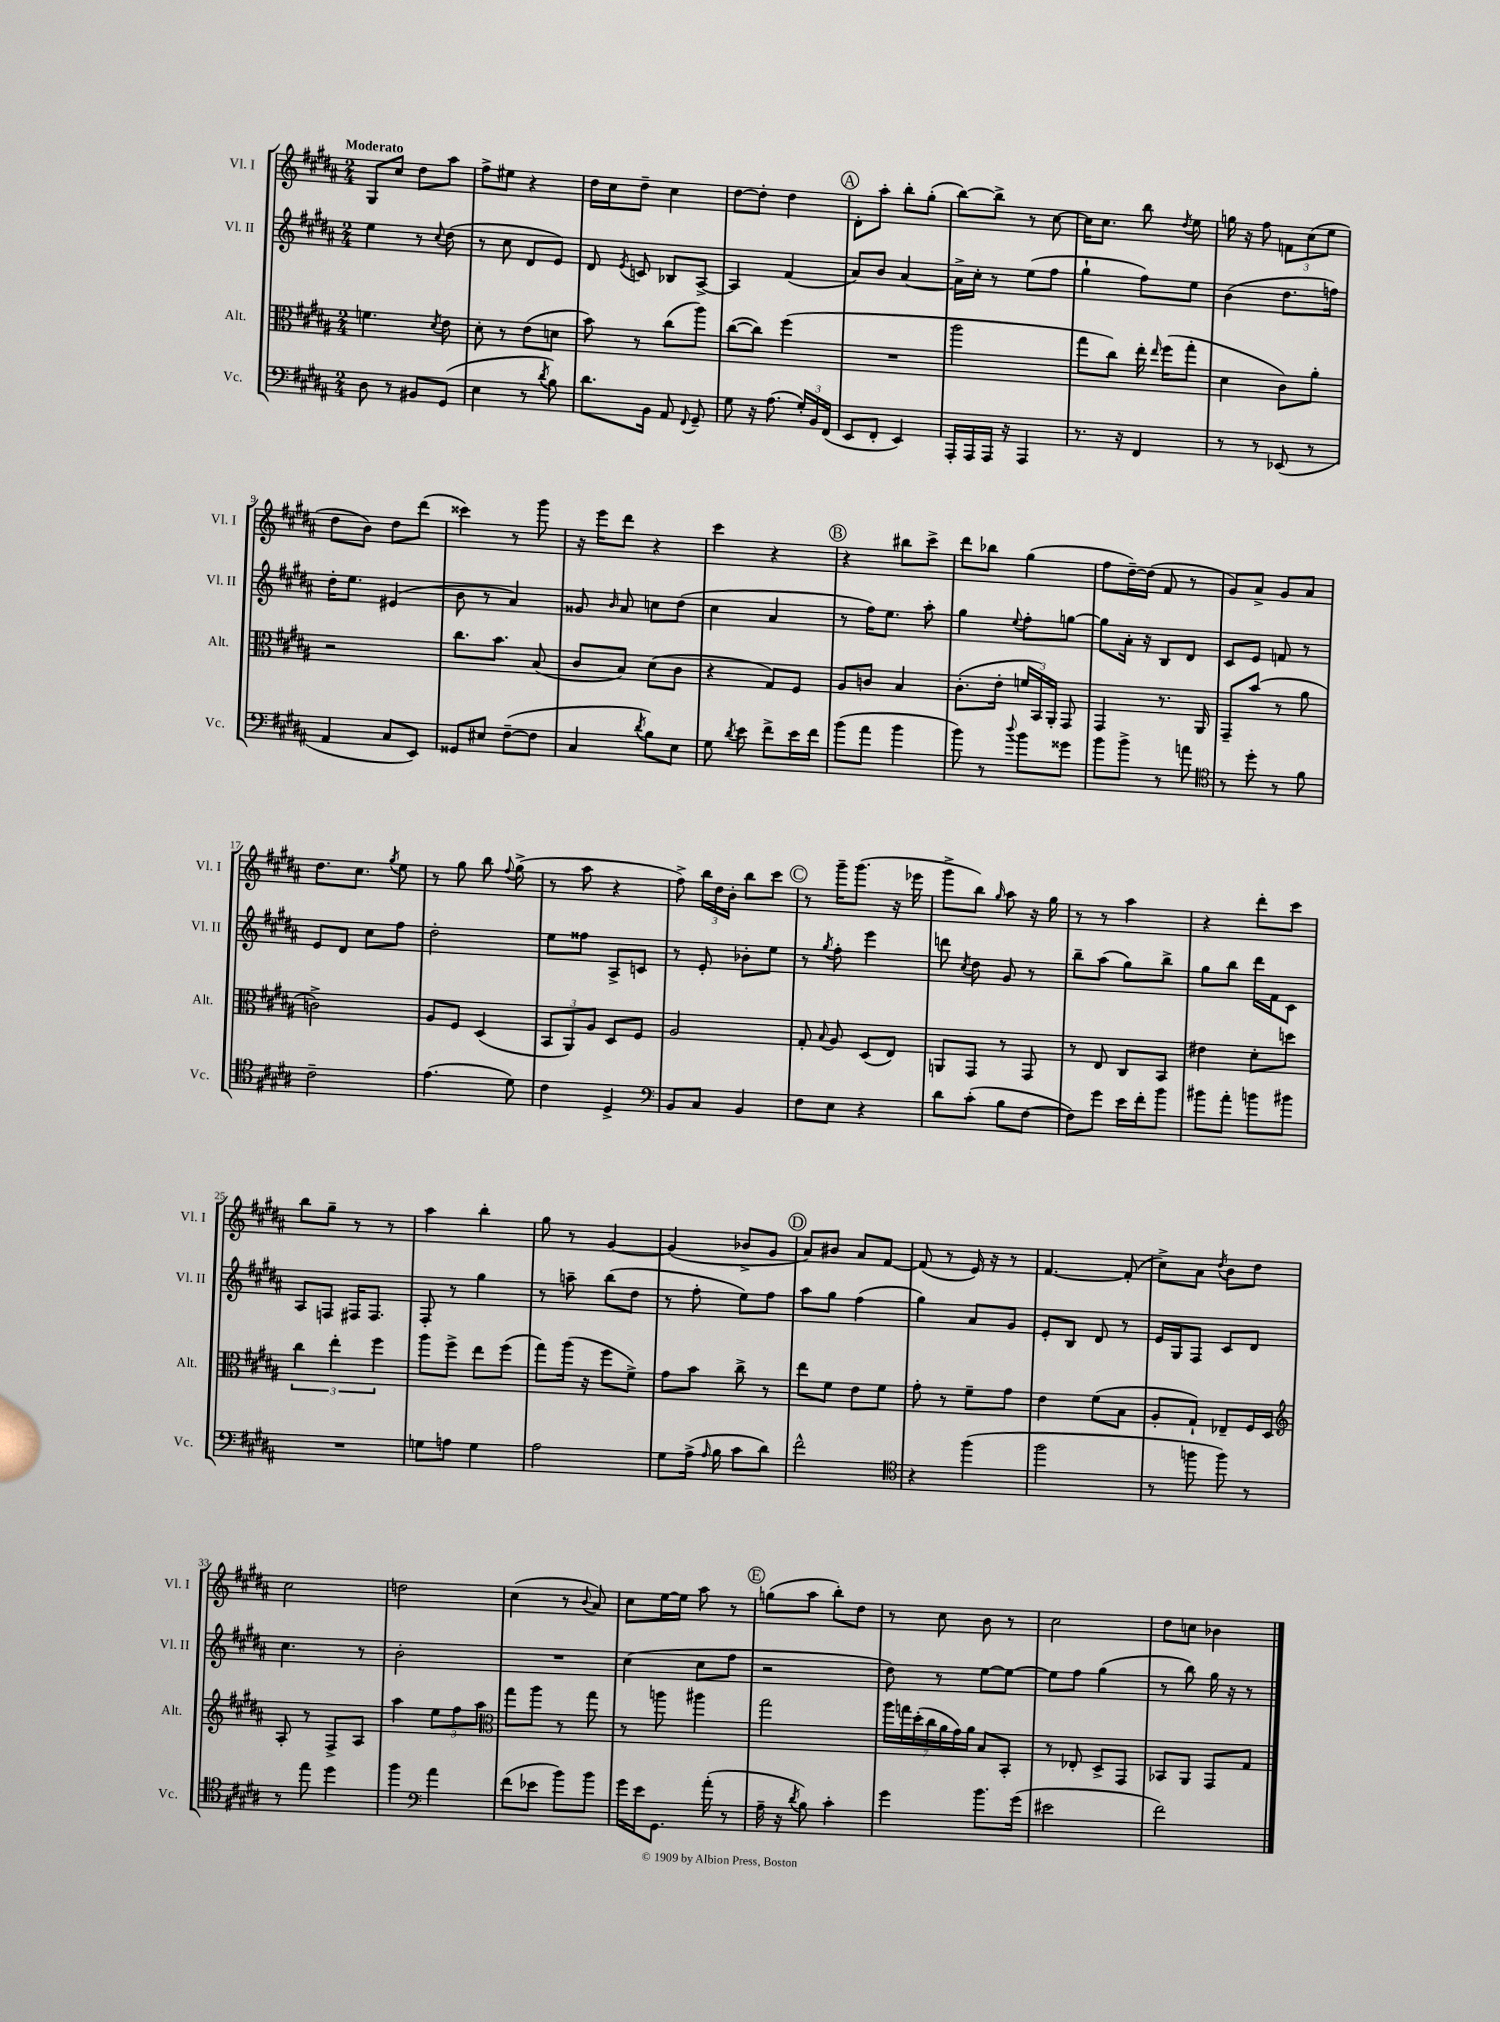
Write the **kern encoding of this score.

**kern	**kern	**kern	**kern
*staff4	*staff3	*staff2	*staff1
*clefF4	*clefC3	*clefG2	*clefG2
*k[f#c#g#d#a#]	*k[f#c#g#d#a#]	*k[f#c#g#d#a#]	*k[f#c#g#d#a#]
*M2/4	*M2/4	*M2/4	*M2/4
8D#	4.f	4ee	8G#
8r	.	.	8cc#
8BB#	.	8r	8dd#
.	8qd#	8qqcc#	.
(8GG#	8e	(8dd#	8aa#
=	=	=	=
4E	8d#'	8r	8ff#^
.	8r	8cc#	8ee#
8r	(8e	8d#	4r
8qd#	.	.	.
8B)	8d	8e)	.
=	=	=	=
8.d#	8b)	8d#	16dd#
.	.	.	16cc#
.	.	8qe	.
.	8r	8c	8dd#~
16BB	.	.	.
8AA#	(8cc#	8B-	4cc#
8qqFF#	.	.	.
8GG#~	8aa#)	[8A#^	.
=	=	=	=
8G#	([8cc#	4A#]	[8dd#
16r	8cc#])	.	8dd#']
(8.A#	.	.	.
.	(4ff#	(4f#	4dd#
24G#')	.	.	.
24BB	.	.	.
(24FF#	.	.	.
=	=	=	=
8EE	2r	8a#)	8d#'
8FF#'	.	8b	8aa#'
4EE)	.	[4a#	8bb'
.	.	.	(8gg#'
=	=	=	=
16AAA#'	2aa#	16a#^]	[8bb)
16AAA#	.	16cc#'	.
16AAA#	.	8r	8bb^]
16r	.	.	.
4AAA#	.	(8ee	8r
.	.	8ff#	[8cc#
=	=	=	=
8.r	8gg#	4gg#`	16cc#]
.	.	.	8.cc#
.	8cc#)	.	.
16r	.	.	.
4FF#	16ee'	8ff#)	8bb
.	16qqee	.	.
.	(16ff#	.	.
.	.	.	8qdd#
.	8gg#'	8ee	8ee
=	=	=	=
8r	4d#	(4b	16gg
.	.	.	16r
8r	.	.	8ff#
(8EE-	8c#)	8.dd#	12f
.	.	.	(12cc#
8r	8a#'	.	.
.	.	.	12ee
.	.	16ff)	.
=	=	=	=
4AA#	2r	16dd#'	8dd#
.	.	8.ee	.
.	.	.	8b)
8C#	.	(4e#	8dd#
8EE)	.	.	(8ddd#
=	=	=	=
8GG##	8.cc#	8b	4ccc##)
8E#	.	8r	.
.	8.b	.	.
([8F#~	.	4a#)	8r
8F#]	(8B	.	8ggg#
=	=	=	=
4C#	8c#	8g##	16r
.	.	.	16eee
.	.	16qqb	.
.	8B)	8a#	8ddd#
8qd#	.	.	.
8B)	(8d#	8cc	4r
8E	8c#	(8dd#	.
=	=	=	=
8G#	4r	4cc#	4ccc#
8qd#	.	.	.
8e	.	.	.
8f#^	8G#)	4a#	4r
16e	8F#	.	.
16f#	.	.	.
=	=	=	=
(8b	8A#	8r	4r
8a#	8c	16ff#)	.
.	.	8.ee	.
4b	4B	.	8bb#
.	.	8aa#'	8ccc#^
=	=	=	=
8b)	(8.c#'	4gg#	8ddd#
8r	.	.	8bb-
.	16e'	.	.
8qqdd#	.	8qqee	.
8b	24f	8ff#'	(4gg#
.	24BB)	.	.
.	24AA#'	.	.
8g##	8GG#	[8gg	.
=	=	=	=
8b	4GG#	8gg]	8ff#
8b^	.	16a#'	[16dd#~)
.	.	16r	(16dd#]
8r	8.r	8B	8f#
8a	.	8d#	8r
.	16AA#	.	.
=	=	=	=
*clefC4	*	*	*
8r	8GG#~	8c#	8g#)
8dd#'	(8b	8e	8a#^
8r	8r	8f	8g#
8f#	8a#	8r	8a#
=	=	=	=
2c#~	2c^)	8e	8.dd#
.	.	8d#	.
.	.	.	8.cc#
.	.	8cc#	.
.	.	.	8qgg#
.	.	8ff#	8ee
=	=	=	=
(4.e	8A#	2dd#'	8r
.	8F#	.	8gg#
.	(4D#	.	8bb
.	.	.	8qqff#
8d#)	.	.	(8gg#^
=	=	=	=
4c#	12BB	8ee	8r
.	12AA#)	.	.
.	.	8ff##	8aa#
.	12A#	.	.
4D#^	8D#	8A#^	4r
.	8F#	8c	.
=	=	=	=
*clefF4	*	*	*
8BB	2A#	8r	8ff#^)
8C#	.	8e'	24bb
.	.	.	24dd#
.	.	.	24b'
4BB	.	8b-'	8bb
.	.	8ee	8ccc#
=	=	=	=
8F#	8G#'	8r	8r
.	8qqB	8qgg#	.
8E	8A#	8ff#'	16ggg#~
.	.	.	(8.ggg#
4r	(8D#	4eee	.
.	8E)	.	16r
.	.	.	16eee-
=	=	=	=
8d#	8AA	8ddd	8ggg#^
.	.	8qcc#	.
(8c#'	8GG#	8dd#	8bb)
.	.	.	16qqgg#
8B	8r	8g#	8aa#
[8F#	8GG#	8r	16r
.	.	.	16gg#
=	=	=	=
8F#])	8r	8bb~	8r
8g#	8E	(8aa#	8r
16e	8C#	8gg#)	4aa#
16f#'	.	.	.
8b	8BB	8bb^	.
=	=	=	=
8b#	4e#	8gg#	4r
8a#'	.	8bb	.
8b	8d#'	16ddd#	8ddd#'
.	.	16f#	.
8b#	8dd	8c#	8ccc#
=	=	=	=
2r	6cc#	8A#	8bb
.	.	8F	8gg#~
.	6ee'	.	.
.	.	16F#	8r
.	.	8.F#	.
.	6ff#	.	.
.	.	.	8r
=	=	=	=
8G	8aa#	8F#'	4aa#
8A	8ff#^	8r	.
4G	8ee	4gg#	4bb'
.	(8ff#	.	.
=	=	=	=
2A#	8gg#)	8r	8gg#
.	(16aa#	8aa~	8r
.	16r	.	.
.	8ff#	(8bb	[4g#
.	8f#^)	8dd#	.
=	=	=	=
8G#	8g#	8r	(4g#]
(16A#^	8b	8ff#'	.
16qqA#	.	.	.
16B	.	.	.
8c#	8cc#^	8ee)	8b-^
8d#)	8r	8ff#	8g#
=	=	=	=
2f#^^	8ee	8aa#	8a#)
.	8f#	8gg#	8b#
.	8e	(4ff#	8a#
.	8f#	.	[8f#
=	=	=	=
*clefC4	*	*	*
4r	8g#'	4gg#)	(8f#]
.	8r	.	8r
(4ff#	8f#~	8a#	16e)
.	.	.	16r
.	8g#	8g#	8r
=	=	=	=
2ff#	4e	8e'	[4.f#
.	.	8B	.
.	(8f#	8d#	.
.	8B	8r	(8f#']
=	=	=	=
8r	8A#'	16e	8cc#^)
.	.	16G#	.
8ff	8G#`)	8F#	8a#
.	.	.	8qdd#
8ff)	8E-~	8c#	8b
8r	16F#	8d#	8dd#
.	16D#	.	.
=	=	=	=
*	*clefG2	*	*
8r	8A#'	4.cc#	2cc#
8ee	8r	.	.
4dd#	8F#^	.	.
.	8A#	8r	.
=	=	=	=
4ff#	4aa#	2b'	2dd
*clefF4	*	*	*
4a#	12ee	.	.
.	12ff#	.	.
.	12aa#	.	.
=	=	=	=
*	*clefC3	*	*
(8f#	8gg#	2r	(4cc#
8e-	8aa#	.	.
8b)	8r	.	8r
.	.	.	8qqb
8b	8gg#	.	8a#)
=	=	=	=
16g#	8r	(4cc#	8cc#
16e	.	.	.
8.GG#	8aa	.	[16ee
.	.	.	16ee]
.	4aa#	8cc#	8aa#
(16a#'	.	.	.
8r	.	8ff#	8r
=	=	=	=
16A#~	2gg#	2r	(8gg
16r	.	.	.
8qd#	.	.	.
8B)	.	.	8aa#
4c#'	.	.	8bb')
.	.	.	8dd#
=	=	=	=
4g#	28aa#	8dd#)	8r
.	28gg	.	.
.	(28dd#'	.	.
.	28cc#	.	.
.	.	8r	8cc#
.	28a#	.	.
.	28g#)	.	.
.	28a#	.	.
8.b	8B	[8ee	8b
.	8BB'	8ee_	8r
(16g#	.	.	.
=	=	=	=
2e#	8r	8ee]	2cc#
.	8E-'	8ff#	.
.	8D#^	(4gg#	.
.	8GG#	.	.
=	=	=	=
2f#)	8BB-	8r	8dd#
.	8AA#	8bb)	8cc
.	8GG#	16gg#	4b-
.	.	16r	.
.	8G#	8r	.
==	==	==	==
*-	*-	*-	*-
